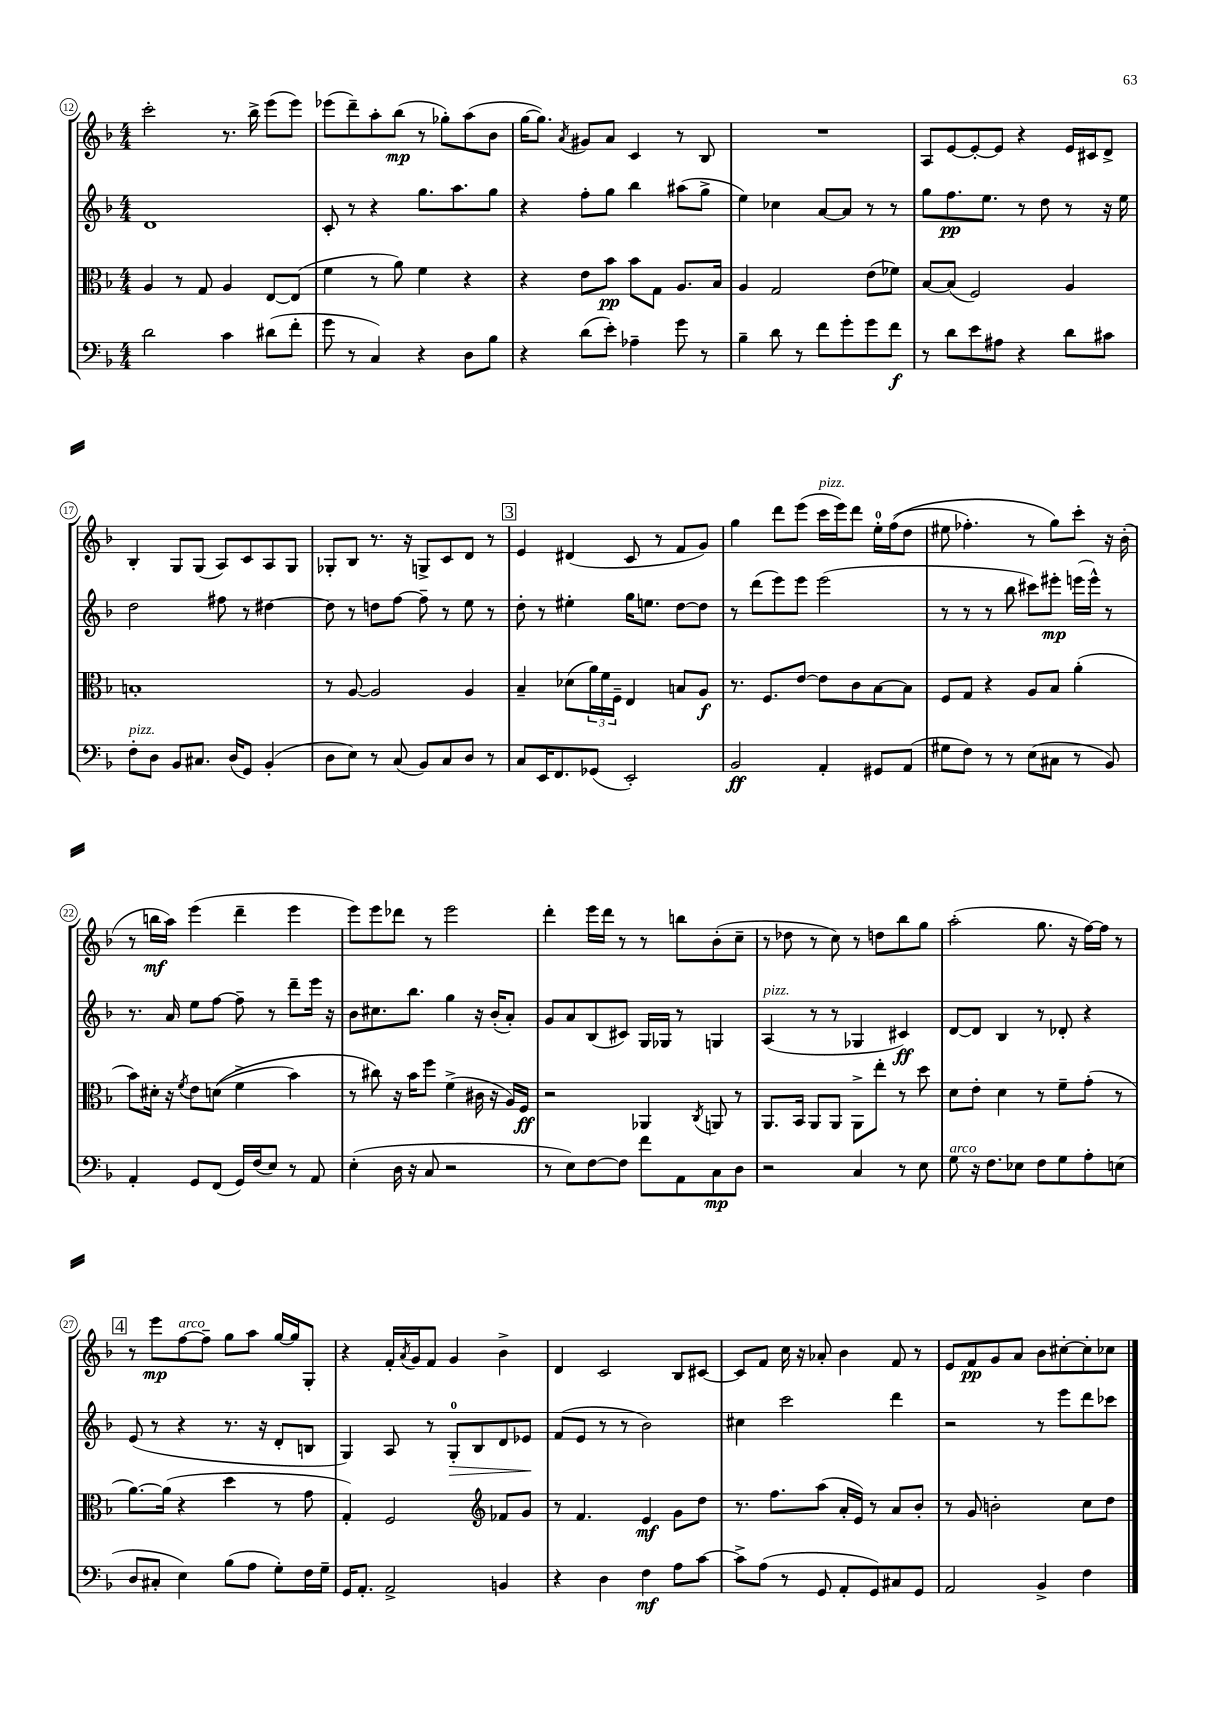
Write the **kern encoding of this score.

**kern	**kern	**kern	**kern
*staff4	*staff3	*staff2	*staff1
*clefF4	*clefC3	*clefG2	*clefG2
*k[b-]	*k[b-]	*k[b-]	*k[b-]
*M4/4	*M4/4	*M4/4	*M4/4
2d	4A	1d	2ccc'
.	8r	.	.
.	8G	.	.
4c	4A	.	8.r
.	.	.	16bb-^
(8d#	[8E	.	(8eee
8f'	(8E]	.	8eee)
=	=	=	=
8g	4f	8c'	(8eee-
8r	.	8r	8ddd~)
4C)	8r	4r	8aa'
.	8a)	.	(8bb-
4r	4f	8.gg	8r
.	.	.	8gg-')
.	.	8.aa	.
8D	4r	.	(8aa
8B-	.	8gg	8b-
=	=	=	=
4r	4r	4r	[16gg
.	.	.	8.gg])
.	.	.	8qa
(8d	8e	8ff'	8g#
8e')	8b-	8gg	8a
4A-~	8b-	4bb-	4c
.	8G	.	.
8g	8.A	(8aa#	8r
8r	.	8gg^	8B-
.	16B-	.	.
=	=	=	=
4B-~	4A	4ee)	1r
8d	2G	4cc-	.
8r	.	.	.
8f	.	[8a	.
8g'	.	8a]	.
8g	(8e	8r	.
8f	8f-)	8r	.
=	=	=	=
8r	[8B-	8gg	8A
8d	(8B-]	8.ff	[8e
8e	2F)	.	8e'_
.	.	8.ee	.
8A#	.	.	8e]
4r	.	8r	4r
.	.	8dd	.
8d	4A	8r	16e
.	.	.	16c#
8c#	.	16r	8d^
.	.	16ee	.
=	=	=	=
8F'	1B'	2dd	4B-'
8D	.	.	.
8BB-	.	.	8G
8.C#	.	.	(8G
.	.	8ff#	8A)
(16D	.	.	.
8GG)	.	8r	8c
(4BB-'	.	[4dd#	8A
.	.	.	8G
=	=	=	=
8D	8r	8dd#]	8G-'
8E)	[8A	8r	8B-
8r	2A]	8dd	8.r
(8C	.	[8ff	.
.	.	.	16r
8BB-)	.	8ff~]	8G^
8C	.	8r	8c
8D	4A	8ee	8d
8r	.	8r	8r
=	=	=	=
8C	4B-~	8dd'	4e
16EE	.	8r	.
8.FF	.	.	.
.	(8d-	4ee#'	(4d#
(8GG-	24a)	.	.
.	24f	.	.
.	24F~	.	.
2EE')	4E	16gg	8c
.	.	8.ee	.
.	.	.	8r
.	8B	[8dd	8f
.	8A	8dd]	8g)
=	=	=	=
2BB-	8.r	8r	4gg
.	.	(8ddd	.
.	8.F	.	.
.	.	8eee)	8ddd
.	[8e	8eee	(8eee
4AA'	8e]	(2eee	16ccc
.	.	.	16eee)
.	8c	.	8ddd
8GG#	[8B-	.	16ee'
.	.	.	&((16ff
(8AA	8B-]	.	8dd
=	=	=	=
8G#	8F	8r	8ee#
8F)	8G	8r	4.ff-')
8r	4r	8r	.
8r	.	8bb-	.
(8E	8A	8ccc#)	8r
8C#	8B-	8eee#'	8gg&)
8r	(4a'	(16eee	8ccc'
.	.	16eee^^)	.
8BB-)	.	8r	16r
.	.	.	(16b-'
=	=	=	=
4AA'	8b-)	8.r	8r
.	16d#'	.	16bb
.	16r	16a	16aa)
.	8qf	.	.
8GG	8e	8ee	(4eee
(8FF	&((8d	[8ff	.
16GG)	4f^	8ff~]	4ddd~
(16F	.	.	.
8E)	.	8r	.
8r	4b-)	8ddd~	4eee
8AA	.	16eee	.
.	.	16r	.
=	=	=	=
(4E'	8r	8b-	8eee)
.	8cc#&)	8.cc#	8eee
16D	16r	.	8ddd-
16r	16b-	8.bb-	.
8C	8ff	.	8r
2r	(4f^	4gg	2eee
.	16c#	16r	.
.	16r	(16b-'	.
.	16A)	8a')	.
.	16F	.	.
=	=	=	=
8r	2r	8g	4ddd'
8E)	.	8a	.
[8F	.	(8B-	16eee
.	.	.	16ddd
8F]	.	8c#)	8r
8f	4AA-	16G	8r
.	.	16G-	.
8AA	.	8r	8bb
.	8qC	.	.
8C	8AA	4G	(8b-'
8D	8r	.	8cc~
=	=	=	=
2r	8.AA	(4A	8r
.	.	.	8dd-
.	16BB-	.	.
.	8AA	8r	8r
.	8AA	8r	8cc)
4C	8AA^	4G-	8r
.	8ee'	.	8dd
8r	8r	4c#)	8bb-
8E	8dd	.	8gg
=	=	=	=
8G	8d	[8d	(2aa'
16r	8e'	8d]	.
8.F	.	.	.
.	4d	4B-	.
8E-	.	.	.
8F	8r	8r	8.gg
8G	8f~	8d-'	.
.	.	.	16r
8A'	(8g'	4r	[16ff)
.	.	.	16ff]
(8E	8r	.	8r
=	=	=	=
8D	[8.a)	(8e	8r
8C#'	.	8r	8eee
.	(16a]	.	.
4E)	4r	4r	[8ff
.	.	.	8ff~]
(8B-	4dd	8.r	8gg
8A	.	.	8aa
.	.	16r	.
8G')	8r	8d'	[16gg
.	.	.	16gg]
16F	8g	8B	8G'
16G~	.	.	.
=	=	=	=
16GG	4G')	4G)	4r
8.AA'	.	.	.
2AA^	2F	8A	16f'
.	.	.	8qa
.	.	.	16g
.	.	8r	8f
.	.	8G'	4g
.	.	8B-	.
*	*clefG2	*	*
4BB	8f-	8d	4b-^
.	8g	8e-	.
=	=	=	=
4r	8r	(8f	4d
.	4.f	8e	.
4D	.	8r	2c
.	.	8r	.
4F	4e	2b-)	.
8A	8g	.	8B-
[8c	8dd	.	[8c#
=	=	=	=
8c^]	8.r	4cc#	8c#]
(8A	.	.	8f
.	8.ff	.	.
8r	.	2ccc	16cc
.	.	.	16r
8GG	(8aa	.	8a-'
8AA'	16a'	.	4b-
.	16e)	.	.
8GG)	8r	.	.
8C#	8a	4ddd	8f
8GG	8b-'	.	8r
=	=	=	=
2AA	8r	2r	8e
.	8g	.	8f
.	2b'	.	8g
.	.	.	8a
4BB-^	.	8r	8b-
.	.	8eee	[8cc#'
4F	8cc	8ddd	8cc#']
.	8dd	8ccc-	8cc-
==	==	==	==
*-	*-	*-	*-
